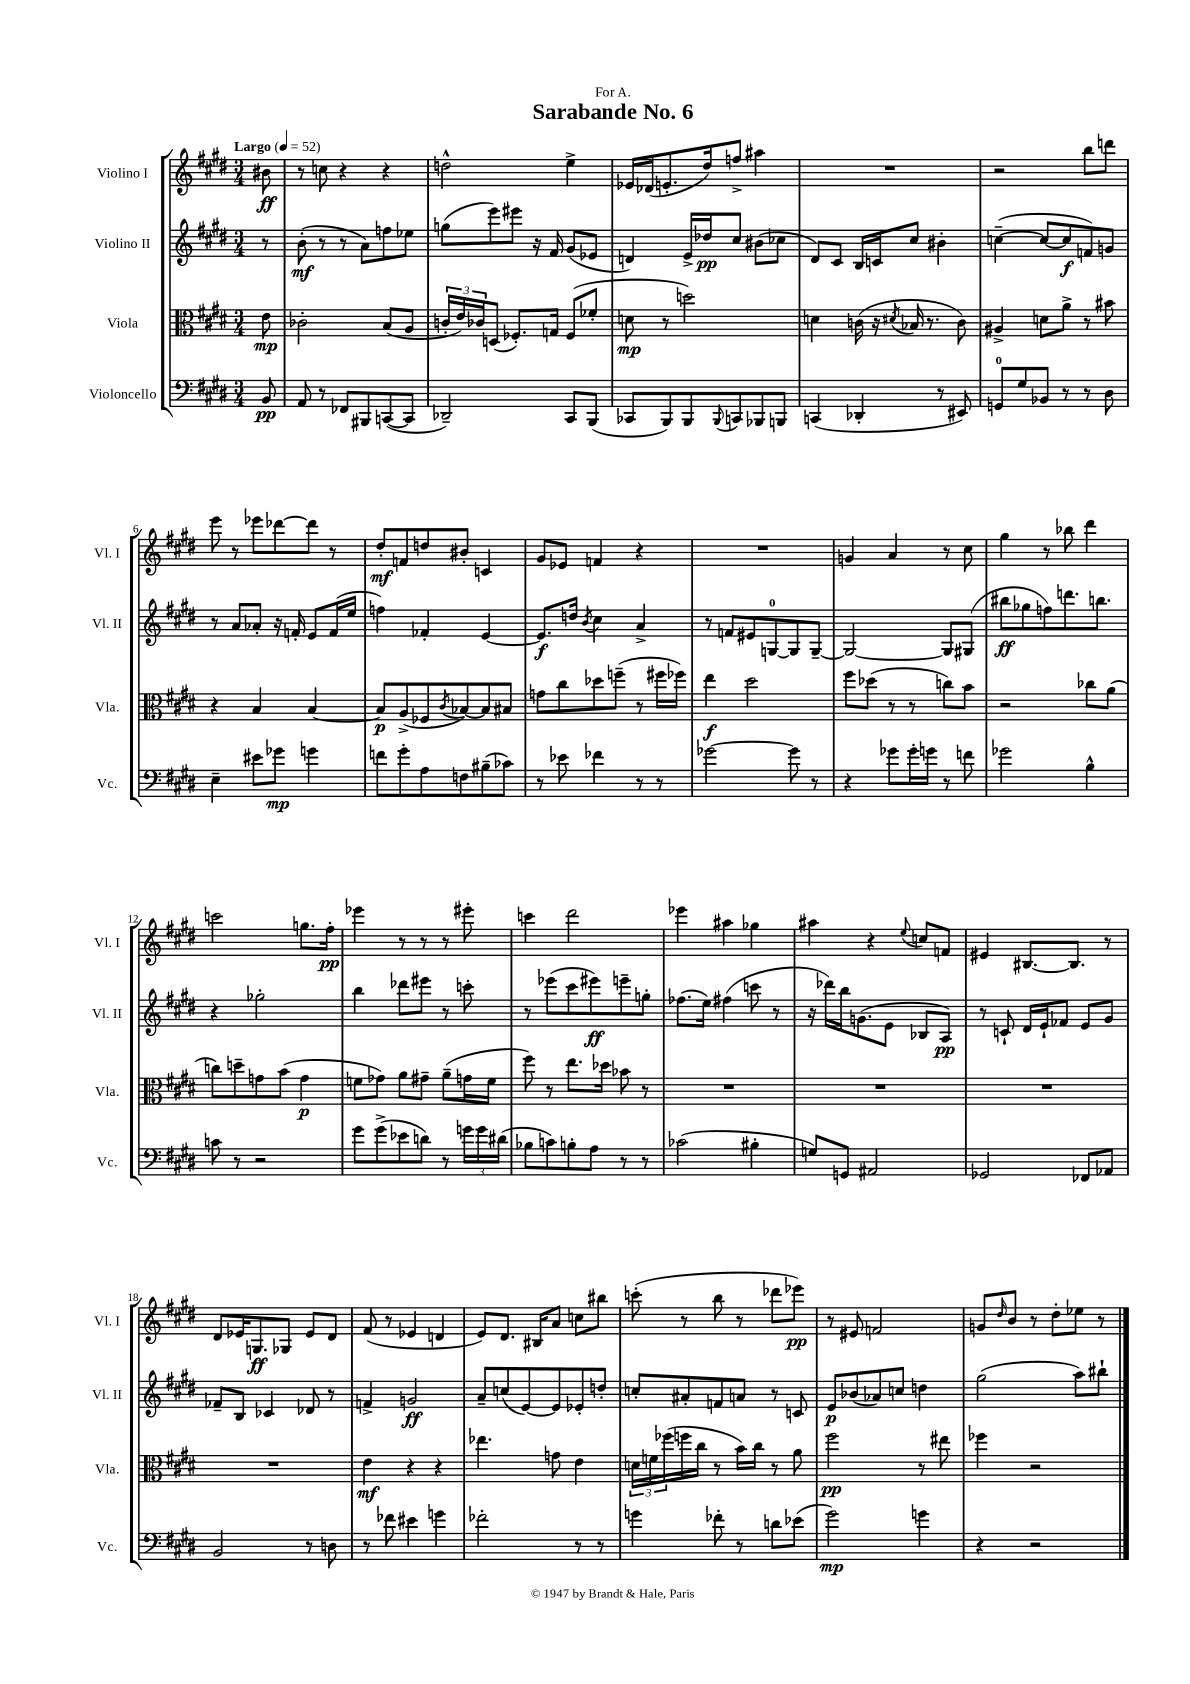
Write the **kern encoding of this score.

**kern	**dynam	**kern	**dynam	**kern	**dynam	**kern	**dynam
*part4	*part4	*part3	*part3	*part2	*part2	*part1	*part1
*staff4	*staff4	*staff3	*staff3	*staff2	*staff2	*staff1	*staff1
*I"Violoncello	*	*I"Viola	*	*I"Violino II	*	*I"Violino I	*
*I'Vc.	*	*I'Vla.	*	*I'Vl. II	*	*I'Vl. I	*
*clefF4	*	*clefC3	*	*clefG2	*	*clefG2	*
*k[f#c#g#d#]	*	*k[f#c#g#d#]	*	*k[f#c#g#d#]	*	*k[f#c#g#d#]	*
*M3/4	*	*M3/4	*	*M3/4	*	*M3/4	*
*MM52	*	*MM52	*	*MM52	*	*MM52	*
=	=	=	=	=	=	=	=
!	!	!	!	!	!	!LO:TX:a:B:t=Largo	!
8BB/	pp	8e\	mp	8r	.	8b#X\	ff
=1	=1	=1	=1	=1	=1	=1	=1
8AA/	.	2c-X'\	.	(8b'\	mf	8r	.
8r	.	.	.	8r	.	8ccn\	.
8FF-X/L	.	.	.	8r	.	4r	.
8BBB#X/	.	.	.	8a\L)	.	.	.
([8CCn/	.	(8B/L	.	8ffn\	.	4r	.
8CC/J]	.	8A/J	.	8ee-X\J	.	.	.
=2	=2	=2	=2	=2	=2	=2	=2
2DD-X~/)	.	24cn'/LL	.	(8ggn\L	.	2ddn^^\	.
.	.	24e/)	.	.	.	.	.
.	.	24c-X/J	.	.	.	.	.
.	.	(8Dn/J	.	8eee\)	.	.	.
.	.	8.F-X'/L)	.	8eee#X\J	.	.	.
.	.	.	.	16r	.	.	.
.	.	16Gn/Jk	.	16f#/	.	.	.
8CC#/L	.	(8F-/L	.	(8g#/L	.	4ee^\	.
(8BBB/J	.	8f-X'/J	.	8e-X/J	.	.	.
=3	=3	=3	=3	=3	=3	=3	=3
8CC-X/L	.	8dn\	mp	4dn/)	.	16e-X/LL	.
.	.	.	.	.	.	(16d-X/J	.
8BBB/)	.	8r	.	.	.	8.en'/	.
8BBB/	.	2ddn\)	.	16e^/LL	.	.	.
.	.	.	.	16dd-X/J	pp	16dd#/k)	.
8qqBBB/	.	.	.	.	.	.	.
8CCn/	.	.	.	8cc#/J	.	8ffn^/J	.
8BBB-X/	.	.	.	(8b#X\L	.	4aa#X\	.
8BBBn/J	.	.	.	8cc-X\J	.	.	.
=4	=4	=4	=4	=4	=4	=4	=4
(4CCn/	.	4dn\	.	8d#/L)	.	2.r	.
.	.	.	.	8c#/J	.	.	.
4DD-X'/	.	(16cn\	.	16B/LL	.	.	.
.	.	16r	.	16cn/J	.	.	.
.	.	8qd#X/	.	.	.	.	.
.	.	16B-X/	.	8cc#/J	.	.	.
.	.	8.r	.	.	.	.	.
8r	.	.	.	4b#X'\	.	.	.
8EE#X/)	.	8c\)	.	.	.	.	.
=5	=5	=5	=5	=5	=5	=5	=5
8GGn/L	.	4A#X^/	.	([4ccn~\	.	2r	.
8G#/	.	.	.	.	.	.	.
8BB-X/J	.	8dn\L	.	8cc/L_	.	.	.
8r	.	8a^\J	.	8cc/]	f	.	.
8r	.	8r	.	8fn/)	.	8bb\L	.
8D#\	.	8b#X\	.	8gn/J	.	8dddn\J	.
!!LO:LB:g=z
=6	=6	=6	=6	=6	=6	=6	=6
4E~\	.	4r	.	8r	.	8eee\	.
.	.	.	.	8a/L	.	8r	.
8e#X\L	.	4B/	.	8a-X'/J	.	8eee-X\L	.
8g-X\J	mp	.	.	16r	.	[8ddd-X\	.
.	.	.	.	16fn'/	.	.	.
4gn\	.	[4B/	.	8e/L	.	8ddd-\J]	.
.	.	.	.	(16f/L	.	8r	.
.	.	.	.	16ee/JJ	.	.	.
=7	=7	=7	=7	=7	=7	=7	=7
8fn\L	.	8B/L]	p	4ffn\)	.	8dd#'/L	mf
8g#'\	.	(8A^/	.	.	.	8fn/	.
8A\	.	8F-X/	.	4f-X'/	.	8ddn/	.
.	.	8qc#/	.	.	.	.	.
8Fn\	.	[8B-X/)	.	.	.	8b#X'/J	.
(8B#X~\	.	8B-/]	.	[4e/	.	4cn/	.
8c-X\J)	.	8B#X/J	.	.	.	.	.
=8	=8	=8	=8	=8	=8	=8	=8
8r	.	8gn\L	.	8.e/L]	f	8g#/L	.
8e-X\	.	8cc#\	.	.	.	8e-X/J	.
.	.	.	.	16ddn/Jk	.	.	.
.	.	.	.	8qb/	.	.	.
4f-X\	.	8dd-X\	.	4cc#\	.	4fn/	.
.	.	(8ffn~\J	.	.	.	.	.
8r	.	8r	.	4a^/	.	4r	.
8r	.	16ff#X\LL	.	.	.	.	.
.	.	16ff-X\JJ)	.	.	.	.	.
=9	=9	=9	=9	=9	=9	=9	=9
[2g-X\	.	4ee\	f	8r	.	2.r	.
.	.	.	.	8fn/L	.	.	.
.	.	2dd#\	.	8e#X/	.	.	.
.	.	.	.	[8Gn/	.	.	.
8g-\]	.	.	.	8G/]	.	.	.
8r	.	.	.	[8G~/J	.	.	.
=10	=10	=10	=10	=10	=10	=10	=10
4r	.	8ff#\L	.	2G/_	.	4gn/	.
.	.	(8dd-X\J	.	.	.	.	.
8g-X\L	.	8r	.	.	.	4a/	.
16g-'\L	.	8r	.	.	.	.	.
16gn\JJ	.	.	.	.	.	.	.
8r	.	8ccn\L)	.	8G/L]	.	8r	.
8fn\	.	8b\J	.	(8G#X/J	.	8cc#\	.
=11	=11	=11	=11	=11	=11	=11	=11
2g-X\	.	2r	.	8bb#X\L	ff	4gg#\	.
.	.	.	.	8gg-X\	.	.	.
.	.	.	.	8ffn\)	.	8r	.
.	.	.	.	8.dddn\	.	8bb-X\	.
4B^^\	.	8cc-X\L	.	.	.	4ddd#\	.
.	.	.	.	8.bbn\J	.	.	.
.	.	(8a\J	.	.	.	.	.
!!LO:LB:g=z
=12	=12	=12	=12	=12	=12	=12	=12
8cn\	.	8ccn\L)	.	4r	.	2cccn\	.
8r	.	8ddn~\	.	.	.	.	.
2r	.	8gn\	.	2gg-X'\	.	.	.
.	.	(8b\J	.	.	.	.	.
.	.	4g\	p	.	.	8.ggn\L	.
.	.	.	.	.	.	16ff#'\Jk	pp
=13	=13	=13	=13	=13	=13	=13	=13
8g#\L	.	8fn\L	.	4bb\	.	4eee-X\	.
(8g#^\	.	8g-X\J)	.	.	.	.	.
8e-X\	.	8a\L	.	8ddd-X\L	.	8r	.
8dn\J)	.	8g#X~\J	.	8eee#X\J	.	8r	.
8r	.	(8a~\L	.	8r	.	8r	.
24gn\LL	.	16gn\L	.	8cccn'\	.	8eee#X'\	.
24g\	.	.	.	.	.	.	.
.	.	16f\JJ	.	.	.	.	.
(24d#X\JJ	.	.	.	.	.	.	.
=14	=14	=14	=14	=14	=14	=14	=14
8B-X\L	.	8ff#\)	.	8r	.	4cccn\	.
8cn\)	.	8r	.	(8eee-X\L	.	.	.
8Bn'\	.	8.ee\L	.	8ccc#\	.	2ddd#\	.
8A\J	.	.	.	8eee#X\)	ff	.	.
.	.	16dd-X\Jk	.	.	.	.	.
8r	.	8b-X\	.	8eeen~\	.	.	.
8r	.	8r	.	8ggn'\J	.	.	.
=15	=15	=15	=15	=15	=15	=15	=15
(2c-X\	.	2.r	.	(8.ff-X\L	.	4eee-X\	.
.	.	.	.	16ee\Jk)	.	.	.
.	.	.	.	(4ff#X\	.	4aa#X\	.
4B#X'\	.	.	.	8cccn\	.	4gg-X\	.
.	.	.	.	8r	.	.	.
=16	=16	=16	=16	=16	=16	=16	=16
8Gn/L)	.	2.r	.	16r	.	4aa#X\	.
.	.	.	.	16ddd-X\LL)	.	.	.
8GGn/J	.	.	.	16bb\J	.	.	.
.	.	.	.	(8.gn\	.	.	.
2AA#X/	.	.	.	.	.	4r	.
.	.	.	.	8e\J	.	.	.
.	.	.	.	.	.	8qqee/	.
.	.	.	.	8B-X/L	.	8ccn/L	.
.	.	.	.	8A/J)	pp	8fn/J	.
=17	=17	=17	=17	=17	=17	=17	=17
2GG-X/	.	2.r	.	8r	.	4e#X/	.
.	.	.	.	8cn`/	.	.	.
.	.	.	.	16d#/LL	.	[8.B#X/L	.
.	.	.	.	16e`/J	.	.	.
.	.	.	.	8f-X/J	.	.	.
.	.	.	.	.	.	8.B#/J]	.
8FF-X/L	.	.	.	8e/L	.	.	.
8AA-X/J	.	.	.	8g#/J	.	8r	.
!!LO:LB:g=z
=18	=18	=18	=18	=18	=18	=18	=18
2BB/	.	2.r	.	8f-X~/L	.	8d#/L	.
.	.	.	.	8B/J	.	16e-X/K	.
.	.	.	.	.	.	8.Gn/	ff
.	.	.	.	4c-X/	.	.	.
.	.	.	.	.	.	8G-X/J	.
8r	.	.	.	8d-X/	.	8e-/L	.
8Dn\	.	.	.	8r	.	8d#/J	.
=19	=19	=19	=19	=19	=19	=19	=19
8r	.	4e\	mf	4fn^/	.	(8f#/	.
8f-X\	.	.	.	.	.	8r	.
4e#X\	.	4r	.	2gn/	ff	4e-X/	.
4gn\	.	4r	.	.	.	4dn/	.
=20	=20	=20	=20	=20	=20	=20	=20
2f-X'\	.	4.ee-X\	.	8a~/L	.	8e/L)	.
.	.	.	.	(8ccn/	.	8.d#/J	.
.	.	.	.	[8e/)	.	.	.
.	.	.	.	.	.	16B#X/KL	.
.	.	8gn\	.	8e/]	.	8a/J	.
8r	.	4e\	.	8e-X'/	.	8ccn\L	.
8r	.	.	.	8ddn'/J	.	8bb#X\J	.
=21	=21	=21	=21	=21	=21	=21	=21
4gn\	.	24dn\LL	.	8ccn'/L	.	(8cccn'\	.
.	.	24fn\	.	.	.	.	.
.	.	(24ff-X\	.	.	.	.	.
.	.	16ffn\	.	8a#X'/	.	8r	.
.	.	16cc#\JJ	.	.	.	.	.
8f-X'\	.	8r	.	8fn/	.	8bb\	.
8r	.	16b\LL)	.	8an/J	.	8r	.
.	.	16cc#\JJ	.	.	.	.	.
8dn\L	.	8r	.	8r	.	8ddd-X\L	.
(8e-X\J	.	8a\	.	8cn/	.	8eee-X\J)	pp
=22	=22	=22	=22	=22	=22	=22	=22
2g#\)	mp	2ff#\	pp	8e/L	p	8r	.
.	.	.	.	(8b-X/	.	8e#X/	.
.	.	.	.	8a-X/)	.	2fn/	.
.	.	.	.	8ccn/J	.	.	.
4gn\	.	8r	.	4ddn\	.	.	.
.	.	8ee#X\	.	.	.	.	.
=23	=23	=23	=23	=23	=23	=23	=23
4r	.	4ff-X\	.	(2gg#\	.	8gn/L	.
.	.	.	.	.	.	16qqdd#/	.
.	.	.	.	.	.	8b/J	.
2r	.	2r	.	.	.	8r	.
.	.	.	.	.	.	8dd#'\L	.
.	.	.	.	8aa\L)	.	8ee-X\J	.
.	.	.	.	8bb#X`\J	.	8r	.
==	==	==	==	==	==	==	==
*-	*-	*-	*-	*-	*-	*-	*-
